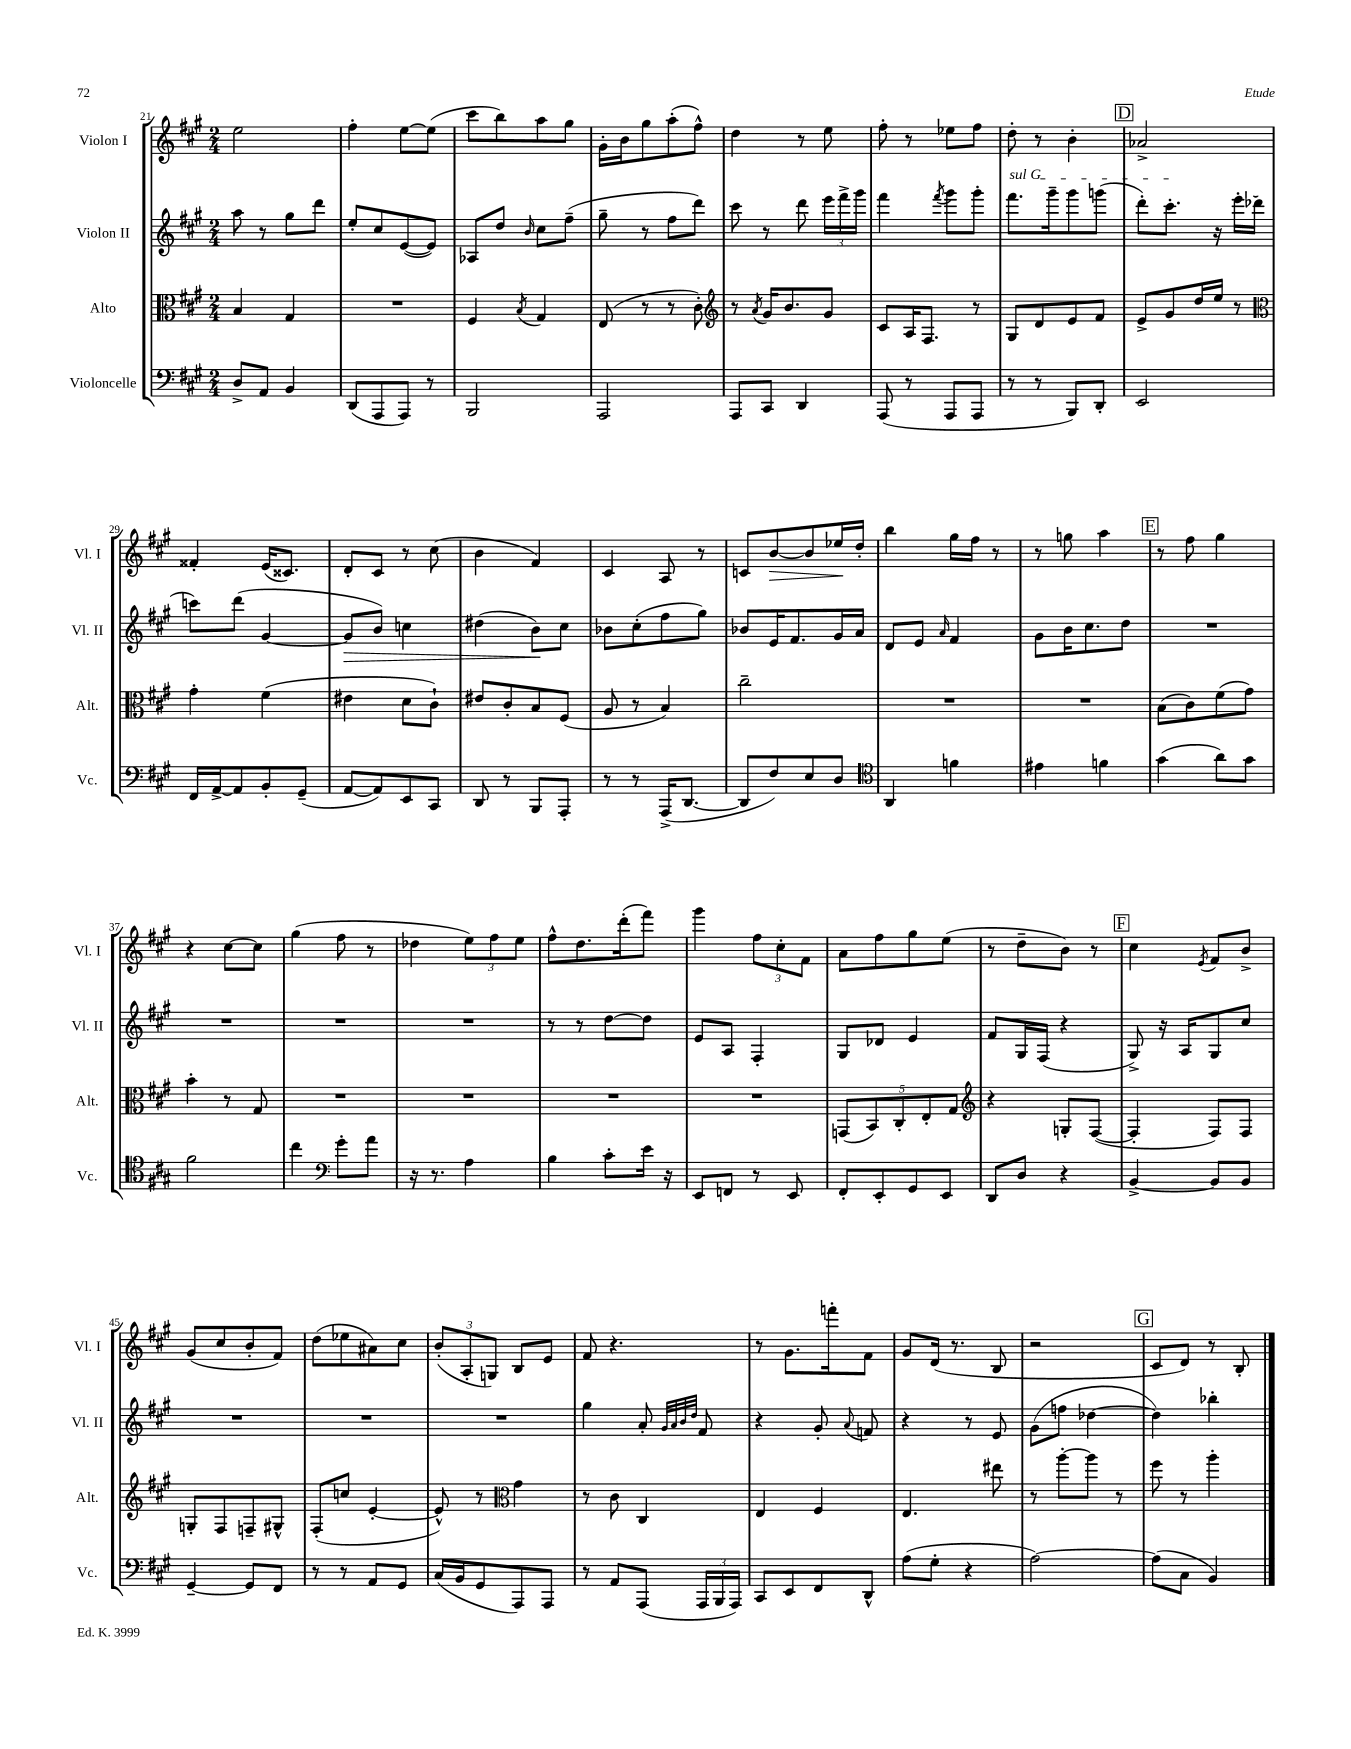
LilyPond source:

<<
\new StaffGroup <<
\new Staff = "s0" \with { instrumentName = "Violon I" shortInstrumentName = "Vl. I" } {
    \clef treble \key a \major \numericTimeSignature \time 2/4
    \autoBeamOff e''2 |
    fis''4-. e''8[~ e''8]( |
    cis'''8[ b''8) a''8 gis''8] |
    gis'16[-. b'16 gis''8 a''8-.( fis''8]-^) |
    d''4 r8 e''8 |
    fis''8-. r8 ees''8[ fis''8] |
    d''8-. r8 b'4-. |
    \mark \markup { \box "D" } aes'2-> |
    fisis'4-. e'16[( cisis'8.]) |
    d'8[-. cis'8] r8 cis''8( |
    b'4 fis'4) |
    cis'4 a8 r8 |
    c'8[ b'8~\> b'8 ees''16\! d''16]-. |
    b''4 gis''16[ fis''16] r8 |
    r8 g''8 a''4 |
    \mark \markup { \box "E" } r8 fis''8 gis''4 |
    r4 cis''8[~ cis''8] |
    gis''4( fis''8 r8 |
    des''4 \tuplet 3/2 { e''8[) fis''8 e''8] } |
    fis''8[-^ d''8. d'''16-.( fis'''8]) |
    gis'''4 \tuplet 3/2 { fis''8[ cis''8-. fis'8] } |
    a'8[ fis''8 gis''8 e''8]( |
    r8 d''8[-- b'8]) r8 |
    \mark \markup { \box "F" } cis''4 \acciaccatura { e'8 } fis'8[ b'8]-> |
    gis'8[( cis''8 b'8-. fis'8]) |
    d''8[( ees''8 ais'8) cis''8] |
    \tuplet 3/2 { b'8[-.( a8-. g8]) } b8[ e'8] |
    fis'8 r4. |
    r8 gis'8.[ f'''16-. fis'8] |
    gis'8[ d'16]( r8. b8 |
    r2 |
    \mark \markup { \box "G" } cis'8[ d'8]) r8 b8-. \bar "|." |
}
\new Staff = "s1" \with { instrumentName = "Violon II" shortInstrumentName = "Vl. II" } {
    \clef treble \key a \major \numericTimeSignature \time 2/4
    \autoBeamOff a''8 r8 gis''8[ d'''8] |
    e''8[-. cis''8 e'8~( e'8]) |
    aes8[ d''8] \grace { b'16 } cis''8[ fis''8]--( |
    gis''8-- r8 fis''8[ d'''8]) |
    cis'''8 r8 d'''8 \tuplet 3/2 { e'''16[ fis'''16-> gis'''16] } |
    fis'''4 \acciaccatura { fis'''8 } gis'''8[ gis'''8]-. |
    \once \override TextSpanner.bound-details.left.text = \markup { \italic "sul G" } fis'''8.[\startTextSpan gis'''16-- gis'''8 g'''8]( |
    \mark \markup { \box "D" } d'''8[-.) cis'''8.]-.\stopTextSpan r16 e'''16[-. des'''16]( |
    c'''8[) d'''8]( gis'4~ |
    gis'8[\> b'8]) c''4 |
    dis''4( b'8[\!) cis''8] |
    bes'8[ cis''8-.( fis''8 gis''8]) |
    bes'8[ e'16 fis'8. gis'16 a'16] |
    d'8[ e'8] \grace { a'16 } fis'4 |
    gis'8[ b'16 cis''8. d''8] |
    \mark \markup { \box "E" } R2 |
    R2 |
    R2 |
    R2 |
    r8 r8 d''8[~ d''8] |
    e'8[ a8] fis4-. |
    gis8[ des'8] e'4 |
    fis'8[ gis16 fis16]( r4 |
    \mark \markup { \box "F" } gis8->) r16 a16[ gis8 cis''8] |
    R2 |
    R2 |
    R2 |
    gis''4 a'8-. \grace { gis'32[ a'32 b'32 d''32] } fis'8 |
    r4 gis'8-. \appoggiatura { a'8 } f'8 |
    r4 r8 e'8 |
    gis'8[( f''8] des''4~ |
    \mark \markup { \box "G" } des''4) bes''4-. \bar "|." |
}
\new Staff = "s2" \with { instrumentName = "Alto" shortInstrumentName = "Alt." } {
    \clef alto \key a \major \numericTimeSignature \time 2/4
    \autoBeamOff b4 gis4 |
    R2 |
    fis4 \acciaccatura { b8 } gis4 |
    e8( r8 r8 cis'8-.) |
    \clef treble r8 \acciaccatura { a'8 } gis'16[ b'8. gis'8] |
    cis'8[ a16 fis8.] r8 |
    gis8[ d'8 e'8 fis'8] |
    \mark \markup { \box "D" } e'8[-> gis'8 d''16 e''16] r8 |
    \clef alto gis'4-. fis'4( |
    eis'4 d'8[ cis'8]-!) |
    eis'8[ cis'8-. b8 fis8]( |
    a8 r8 b4) |
    cis''2-- |
    R2 |
    R2 |
    \mark \markup { \box "E" } b8[( cis'8) fis'8( gis'8]) |
    b'4-. r8 gis8 |
    R2 |
    R2 |
    R2 |
    R2 |
    \tuplet 5/4 { g,8[( b,8) cis8-. e8-. gis8] } |
    \clef treble r4 g8[-. fis8]~( |
    \mark \markup { \box "F" } fis4-. fis8[) fis8] |
    g8[-. fis8 f8-- gis8]-^ |
    fis8[-.( c''8] e'4~-. |
    e'8-^) r8 \clef alto gis'4 |
    r8 cis'8 cis4 |
    e4 fis4 |
    e4. eis''8 |
    r8 a''8[~-. a''8] r8 |
    \mark \markup { \box "G" } fis''8 r8 a''4-. \bar "|." |
}
\new Staff = "s3" \with { instrumentName = "Violoncelle" shortInstrumentName = "Vc." } {
    \clef bass \key a \major \numericTimeSignature \time 2/4
    \autoBeamOff d8[-> a,8] b,4 |
    d,8[( a,,8 a,,8]) r8 |
    b,,2 |
    a,,2 |
    a,,8[ cis,8] d,4 |
    a,,8( r8 a,,8[ a,,8] |
    r8 r8 b,,8[) d,8]-. |
    \mark \markup { \box "D" } e,2 |
    fis,16[ a,16~-> a,8 b,8-. gis,8]--( |
    a,8[~ a,8) e,8 cis,8] |
    d,8 r8 b,,8[ a,,8]-. |
    r8 r8 a,,16[->( d,8.]~ |
    d,8[ fis8) e8 d8] |
    \clef tenor a,4 f'4 |
    eis'4 f'4 |
    \mark \markup { \box "E" } gis'4( a'8[) gis'8] |
    fis'2 |
    cis''4 \clef bass gis'8[-. a'8] |
    r16 r8. a4 |
    b4 cis'8[-. e'16] r16 |
    e,8[ f,8] r8 e,8 |
    fis,8[-. e,8-. gis,8 e,8] |
    d,8[ d8] r4 |
    \mark \markup { \box "F" } b,4~-> b,8[ b,8] |
    gis,4~-- gis,8[ fis,8] |
    r8 r8 a,8[ gis,8] |
    cis16[( b,16 gis,8 a,,8) a,,8] |
    r8 a,8[ a,,8]( \tuplet 3/2 { a,,16[ b,,16 a,,16]) } |
    cis,8[ e,8 fis,8 d,8]-^ |
    a8[( gis8]-. r4 |
    a2~) |
    \mark \markup { \box "G" } a8[( cis8] b,4) \bar "|." |
}
>>
>>
\layout { \context { \Score currentBarNumber = #21 } }
